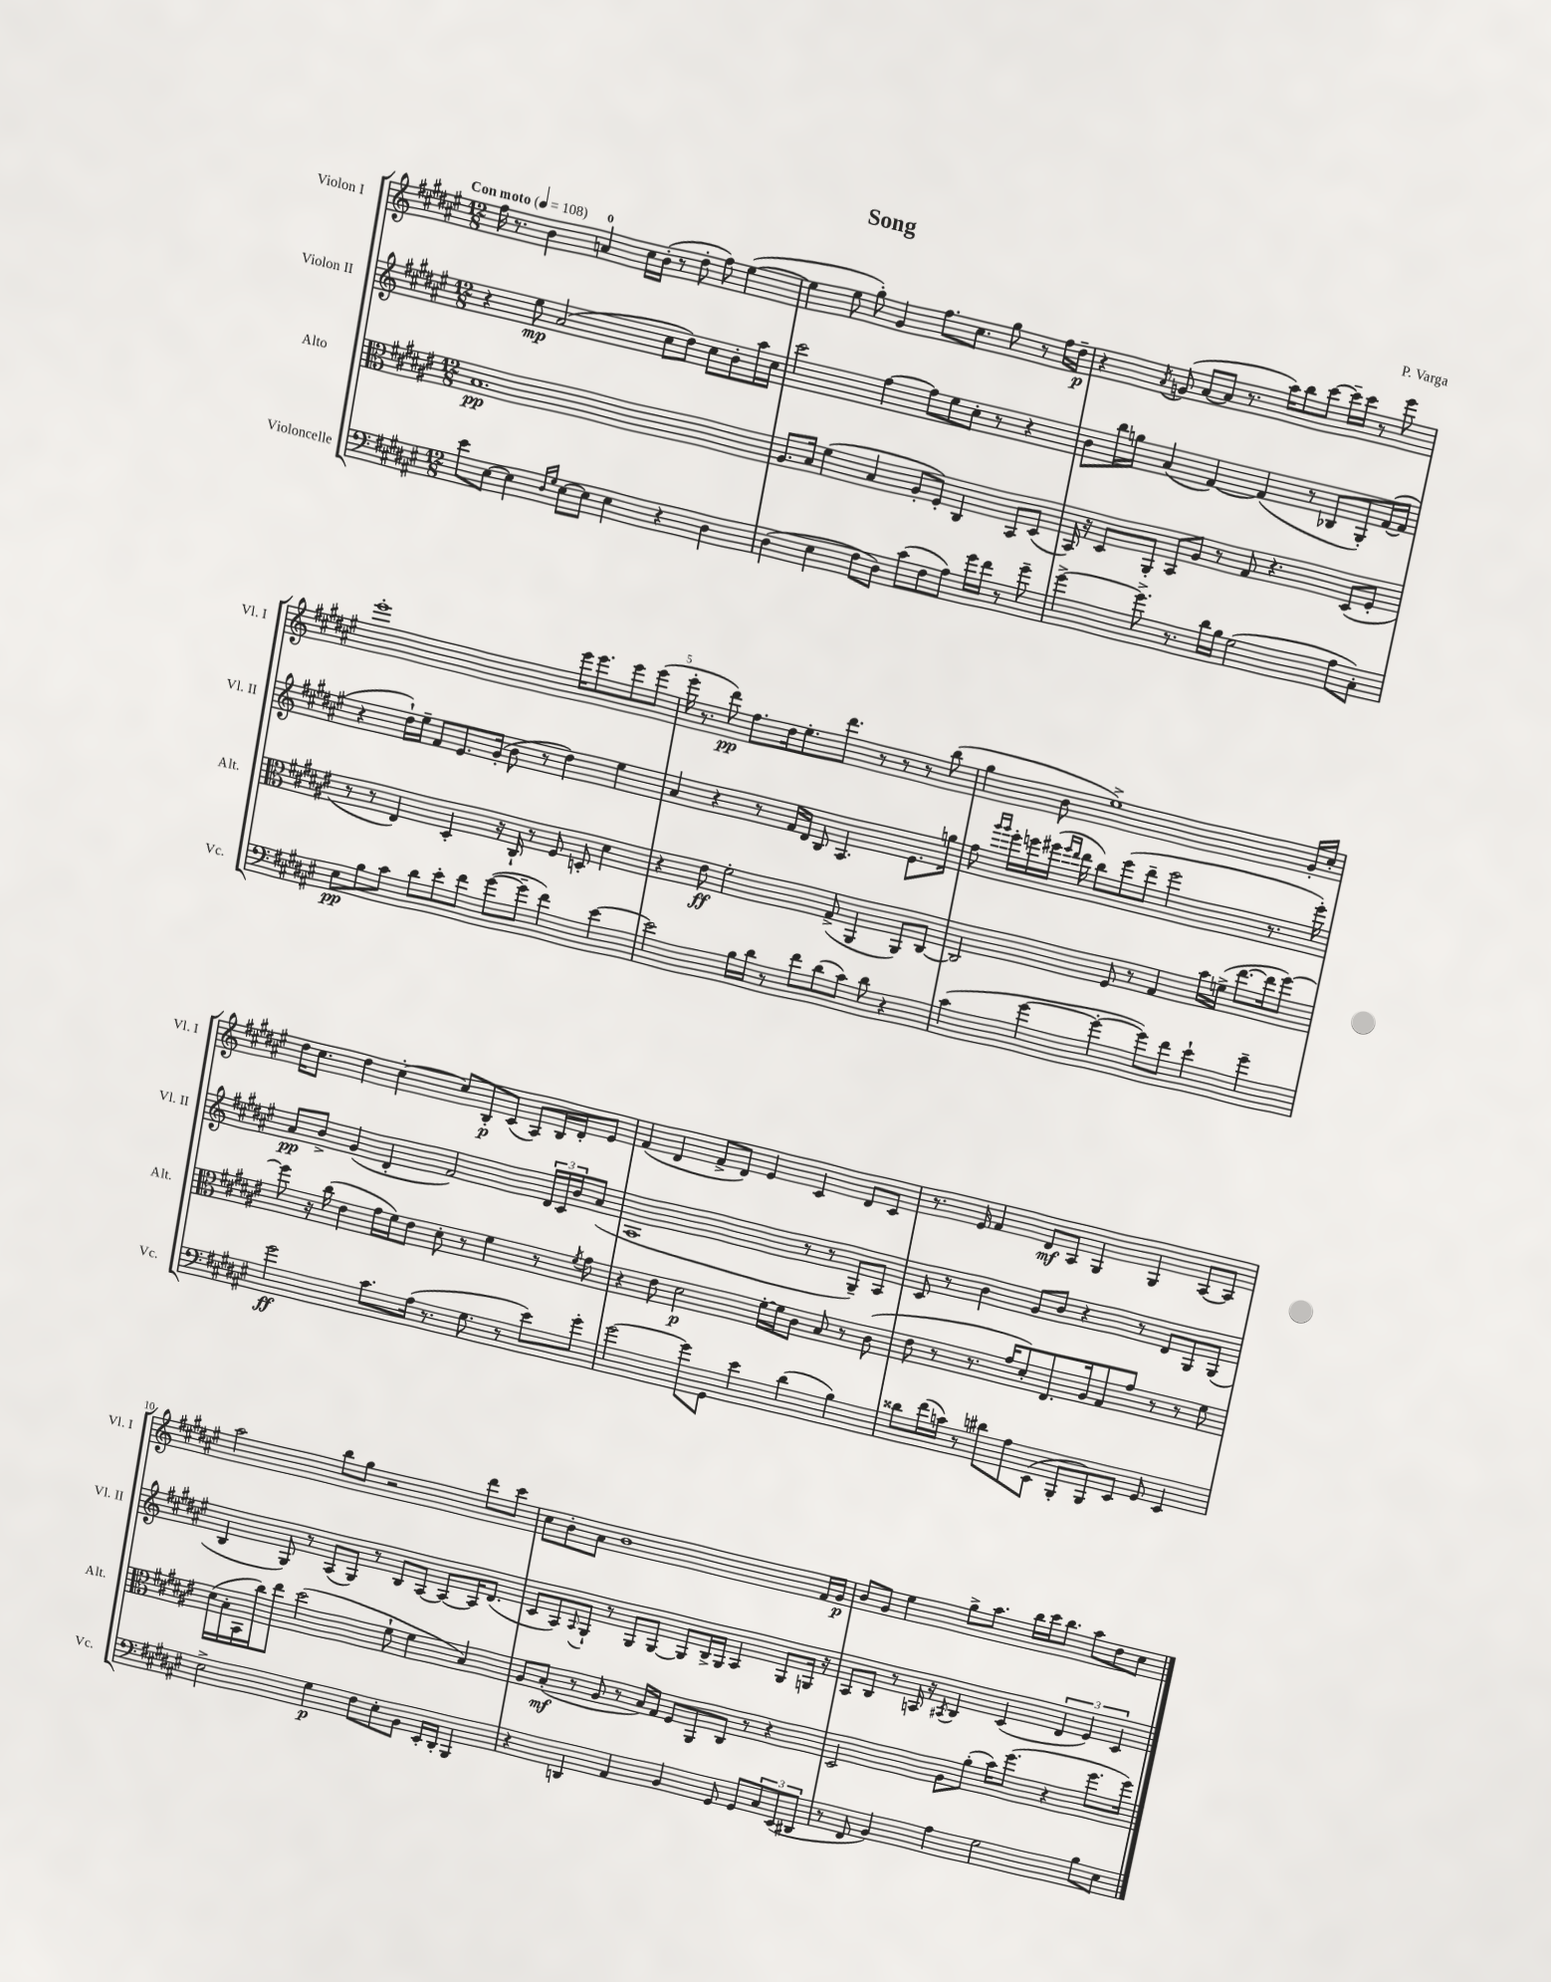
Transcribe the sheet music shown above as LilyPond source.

\header { title = "Song" composer = "P. Varga" }
<<
\new StaffGroup <<
\new Staff = "s0" \with { instrumentName = "Violon I" shortInstrumentName = "Vl. I" } {
    \clef treble \key fis \major \numericTimeSignature \time 12/8 \tempo "Con moto" 4 = 108
    fis''16 r8. b'4 a'4-0 cis''16 b'16-.( r8 dis''8-. fis''8) eis''4~( |
    eis''4 eis''8 gis''8-.) gis'4 fis''8. cis''8. gis''8 r8 fis''16 dis''16--\p |
    r4 \acciaccatura { ais'8 } g'8( ais'8~ ais'8 r8. ais''16) b''8 cis'''8~ cis'''16-- cis'''16 r8 eis'''8 |
    eis'''1-. eis'''16 eis'''8. eis'''8 eis'''8( |
    eis'''16-. r8. dis'''8\pp) fis''8. dis''16 eis''8.-. dis'''8. r8 r8 r8 b''8( |
    gis''4 b'8 eis''1->) gis'16-. cis''16-. |
    dis''16 cis''8. dis''4 cis''4~-. cis''8 b8-.\p cis'8( ais8) b16 dis'16-. eis'8 |
    fis'4( dis'4 fis'8-> dis'8) eis'4 cis'4 dis'8 cis'8 |
    r8. eis'16 fis'4 dis'8\mf ais8 gis4 gis4 ais8~ ais8 |
    ais''2 b''8 gis''8 r2 dis'''8 cis'''8 |
    cis''8 b'8-. ais'8 b'1 fis'16 gis'16\p |
    b'8 gis'8 eis''4 gis''8-> ais''8. b''16 cis'''16 b''8. ais''8 dis''8 cis''8 \bar "|." |
}
\new Staff = "s1" \with { instrumentName = "Violon II" shortInstrumentName = "Vl. II" } {
    \clef treble \key fis \major \numericTimeSignature \time 12/8
    r4 eis''8\mp ais'2( cis''8 dis''8) cis''8 b'8-. ais''16 cis''16 |
    cis'''2 fis''4~ fis''8 eis''8 cis''8-. r8 r4 |
    b'8 b''16 g''16 ais'4( fis'4~) fis'4( r8 bes8 gis8-.) fis'16~( fis'16 |
    r4 dis''16-!) eis''16-- fis'8 eis'8. gis'16-.( b'8 r8 dis''4) eis''4 |
    ais'4 r4 r8 fis'16 dis'16 b8 ais4. eis'8. g''16 |
    fis''8 \grace { gis'''16 gis'''16 } eis'''16-. e'''16 eis'''16( \grace { eis'''16 dis'''16 } dis'''16 b''8) eis'''8( dis'''8-- eis'''2 r8. eis'''16-.) |
    ais'8\pp b'8-> gis'4( dis'4-. fis'2) \tuplet 3/2 { dis'16 cis'16 b'16 } ais'8( |
    ais1 r8 r8 gis8--) ais8 |
    cis'8 r8 b'4 gis'8 b'8 r4 r8 dis'8 gis8 gis8( |
    b4 gis8) r8 ais8( gis8) r8 b8 ais8~ ais8~ ais16 dis'8.( |
    cis'8 ais8) \appoggiatura { ais8 } gis8-! r8 gis8 gis8~ gis8 b16-> gis16 ais4 gis8 g16 r16 |
    ais8 b8 r8 a16 r16 \acciaccatura { ais8 } b4 cis'4( \tuplet 3/2 { dis'4 eis'4) cis'4 } \bar "|." |
}
\new Staff = "s2" \with { instrumentName = "Alto" shortInstrumentName = "Alt." } {
    \clef alto \key fis \major \numericTimeSignature \time 12/8
    b1.\pp |
    ais8. b16 fis'4( b4 ais8-. fis8-.) cis4 b,8 dis8( |
    b,16) r16 dis8 ais,8-. b,8 ais8 r8 gis8 r4. dis8( fis8-. |
    r8 r8 eis4) dis4-. r16 cis16-! r8 fis8 d8-. dis'4 |
    r4 eis'8\ff fis'2-. gis8->( ais,4 ais,8) cis8~ |
    cis2 fis8 r8 gis4 b'16 f'16->( eis''8.~ eis''16 fis''8~) |
    fis''8 r16 cis''16( eis'4 gis'16 fis'16) eis'8 dis'8-. r8 fis'4 r8 \acciaccatura { fis'8 } gis'8 |
    r4 eis'8 dis'2\p fis'16~-. fis'16 cis'8 b8 r8 cis'8( |
    eis'8 r8 r8. gis'16 dis'8-.) eis8. ais16 gis8 gis'8 r8 r8 fis'8 |
    dis'16( b16-. b,16 cis''16) eis''8 dis''2( fis'8-! fis'4 b4) |
    ais8 b8-.\mf( r8 ais8 r8 b16) gis16 fis8 ais,8 cis8 r8 r4 |
    dis2 ais8 ais'8-.( b'16) fis''8.( r4 fis''8. fis''16) \bar "|." |
}
\new Staff = "s3" \with { instrumentName = "Violoncelle" shortInstrumentName = "Vc." } {
    \clef bass \key fis \major \numericTimeSignature \time 12/8
    eis'8 eis8~ eis4 \grace { dis16 gis16 } eis8~ eis8 eis4 r4 dis4 |
    dis4( eis4 fis8 dis8) cis'8( fis8 ais8) gis'16 fis'16 r8 gis'8-- |
    gis'4~-> gis'8.-> r8. dis'16 b16 gis2( ais8 cis8-.) |
    eis8\pp b8 cis'8 dis'8 eis'8-. fis'8 gis'8~( gis'8-- fis'4) eis'4~ |
    eis'2 b16 dis'16 r8 fis'8 dis'8( cis'8) dis'8 r4 |
    cis'4( gis'4~ gis'4~-. gis'8) fis'8 eis'4-! gis'4-- |
    gis'2\ff cis'8. ais16( r8. gis8. r8 eis'8) gis'8-. |
    gis'2~ gis'8 gis,8 eis'4 dis'4( b4) |
    disis'8 fis'16( c'16) r8 dis'8 ais8 eis,8( b,,8-. b,,8) eis,8 gis,8 eis,4 |
    eis2-> gis4\p fis8 eis8-. b,8 eis,16-. dis,16-. b,,4 |
    r4 d,4 ais,4 b,4 gis,8 gis,8 \tuplet 3/2 { cis8 eis,8( dis,8 } |
    r8 fis,8 b,4) ais4 gis2 b8 eis8 \bar "|." |
}
>>
>>
\layout { \context { \Score \override BarNumber.break-visibility = ##(#f #t #t) barNumberVisibility = #(every-nth-bar-number-visible 5) } }
